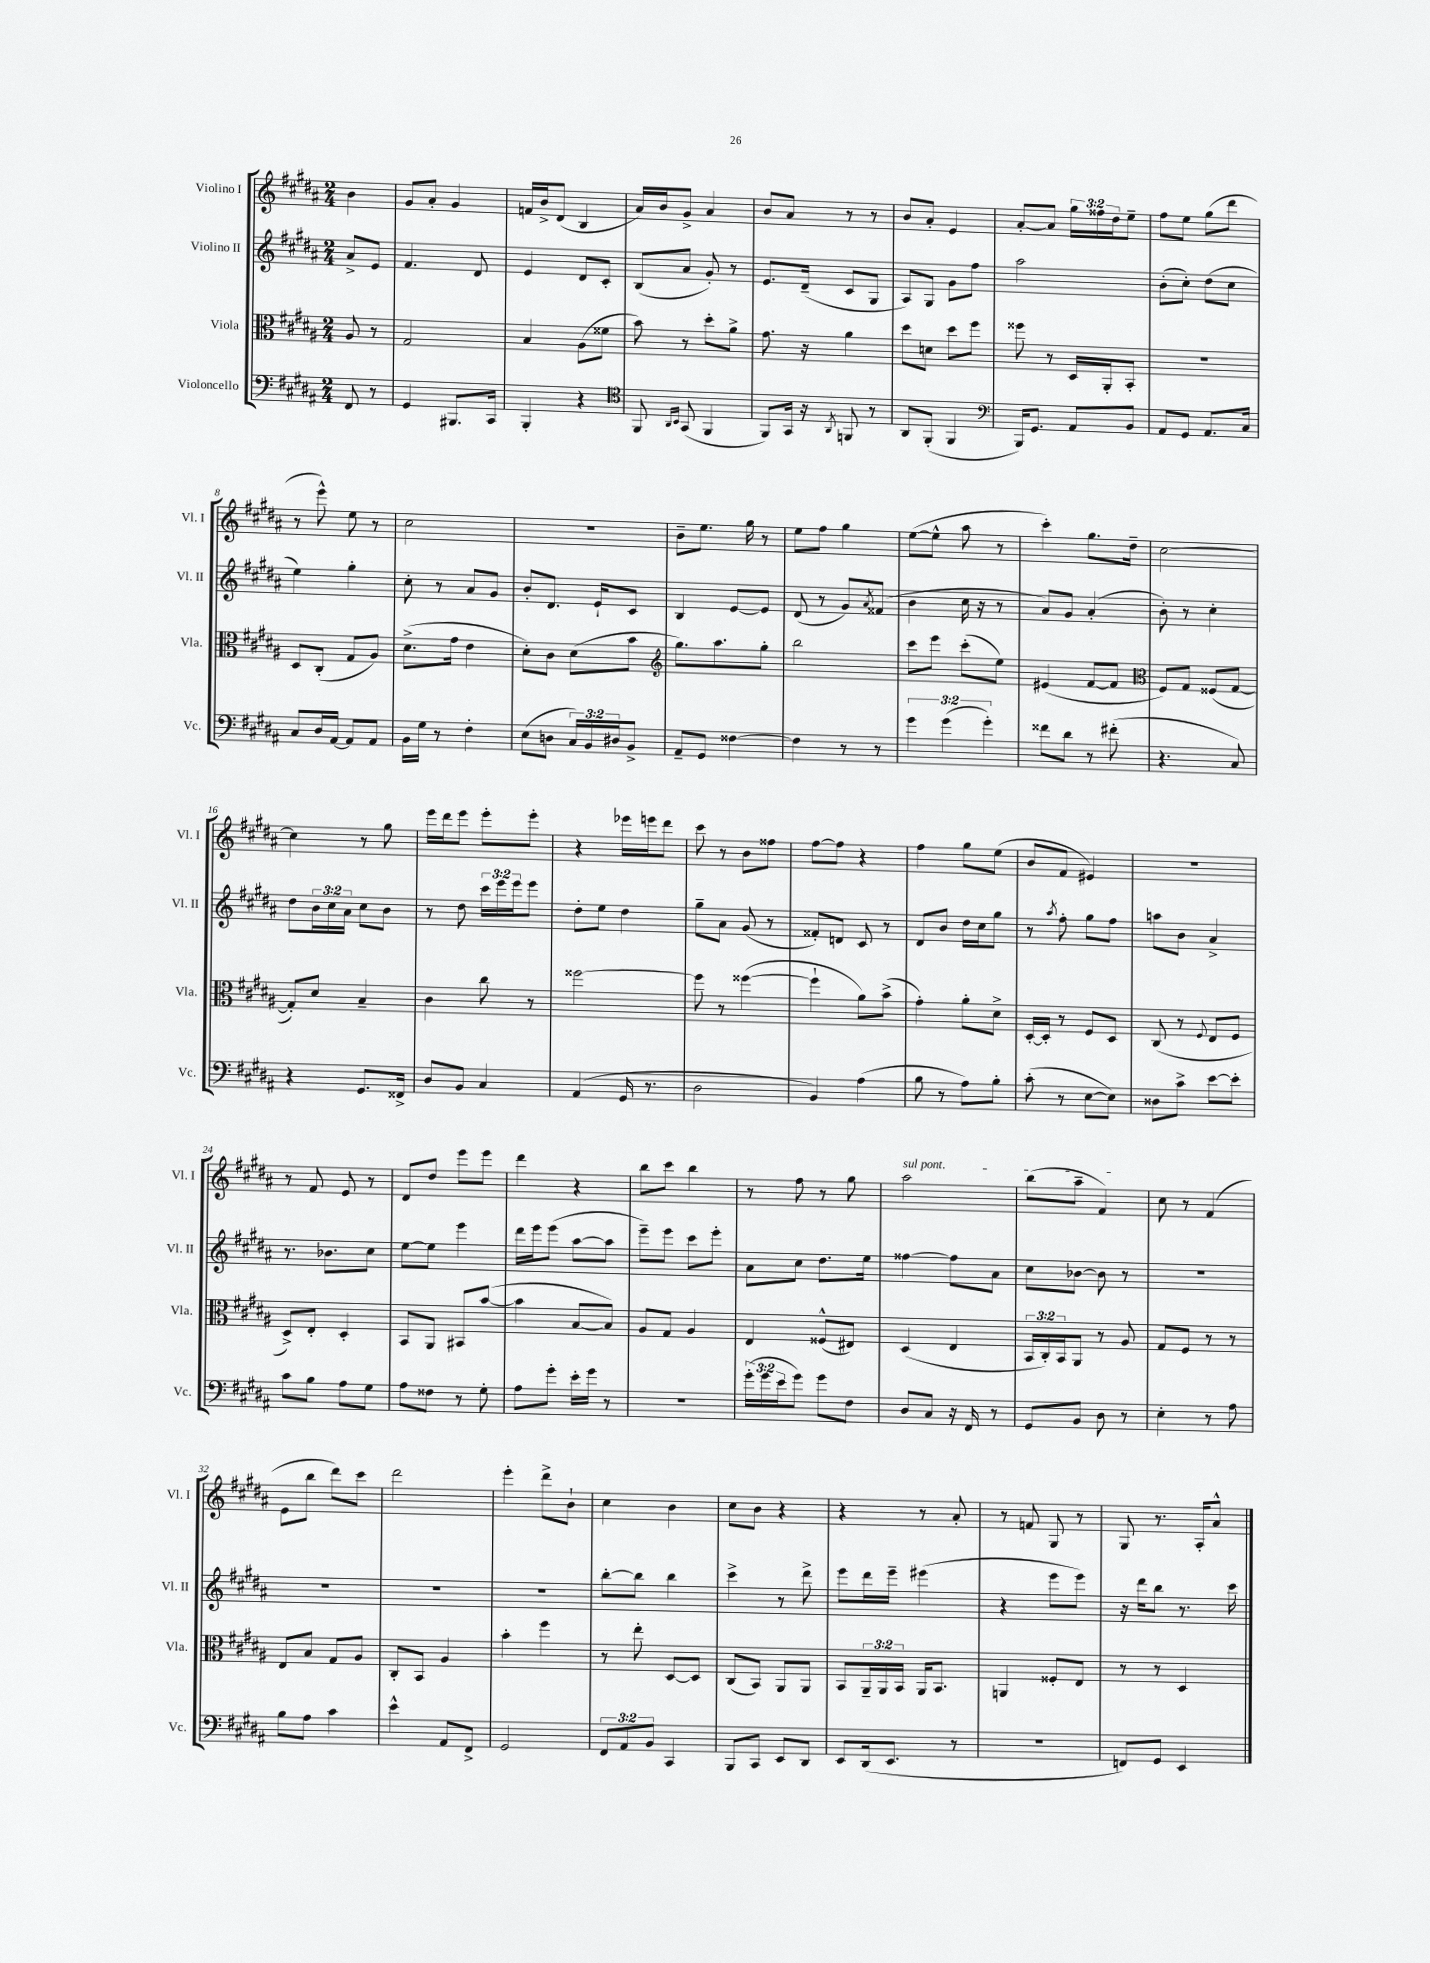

**kern	**kern	**kern	**kern
*staff4	*staff3	*staff2	*staff1
*clefF4	*clefC3	*clefG2	*clefG2
*k[f#c#g#d#a#]	*k[f#c#g#d#a#]	*k[f#c#g#d#a#]	*k[f#c#g#d#a#]
*M2/4	*M2/4	*M2/4	*M2/4
8FF#	8A#	8a#^	4b
8r	8r	8e	.
=	=	=	=
4GG#	2G#	4.f#	8g#
.	.	.	8a#'
8.BBB#	.	.	4g#
.	.	8d#	.
16CC#	.	.	.
=	=	=	=
4BBB'	4B	4e	16f
.	.	.	16b^
.	.	.	(8d#
4r	(8A#	8d#	4B
.	8f##	8c#'	.
=	=	=	=
*clefC4	*	*	*
8FF#	8b)	(8B	16a#)
.	.	.	16b
16qqAA#	.	.	.
16qqBB	.	.	.
(8GG#	8r	8a#	8g#^
4FF#	8dd#'	8g#')	4a#
.	8a#^	8r	.
=	=	=	=
8FF#)	8.g#	8.e	8b
16GG#	.	.	8a#
16r	16r	(16d#~	.
8qAA#	.	.	.
8FF	4a#	8c#	8r
8r	.	8G#	8r
=	=	=	=
8AA#	8dd#	8A#)	8b
(8FF#'	8d	8G#	8a#'
4FF#	8dd#	8g#	4e
.	8ff#	8ff#	.
=	=	=	=
*clefF4	*	*	*
16BBB)	8ff##	2aa#	[8a#'
8.GG#	.	.	.
.	8r	.	8a#]
8AA#	16D#	.	24gg#
.	.	.	24ff##
.	16AA#'	.	.
.	.	.	24dd#
8BB	8BB'	.	8ee~
=	=	=	=
8AA#	2r	(8b'	8ff#
8GG#	.	8cc#')	8ee
8.AA#	.	(8dd#	(8gg#
.	.	8cc#	8ddd#
16C#	.	.	.
=	=	=	=
8C#	8D#	4ee)	8r
16D#	(8C#'	.	8eee^^)
[16AA#	.	.	.
8AA#]	8G#	4gg#'	8ee
8AA#	8A#)	.	8r
=	=	=	=
16BB	(8.d#^	8cc#'	2cc#
16G#	.	.	.
8r	.	8r	.
.	16g#	.	.
4F#'	4e	8a#	.
.	.	8g#	.
=	=	=	=
(8E	8d#')	8b'	2r
8D	8c#	8.d#	.
24C#)	(8d#	.	.
24BB	.	.	.
.	.	16e`	.
24D#	.	.	.
8BB^	8b	8c#	.
=	=	=	=
*	*clefG2	*	*
8AA#~	8.gg#)	4B	8b~
8GG#	.	.	8.ee
.	8.aa#	.	.
[4F##	.	[8e	.
.	.	.	16gg#
.	8gg#'	8e]	8r
=	=	=	=
4F##]	2bb	(8d#	8ee
.	.	8r	8ff#
8r	.	8g#)	4gg#
.	.	8qa#	.
8r	.	(8f##	.
=	=	=	=
6g#	8ccc#	4b	([8ee
.	8eee	.	8ee^^]
(6g#	.	.	.
.	(8ccc#'	16cc#	8aa#
.	.	16r	.
6g#')	.	.	.
.	8ee)	8r	8r
=	=	=	=
8f##	(4e#	8a#)	4ccc#')
8d#	.	8g#	.
8r	[8f#	(4a#'	8.gg#
(8f#'	8f#]	.	.
.	.	.	16dd#~
=	=	=	=
*	*clefC3	*	*
4.r	8F#)	8b')	[2cc#
.	8G#	8r	.
.	(8F##	4cc#'	.
8C#)	[8G#	.	.
=	=	=	=
4r	8G#'])	8dd#	4cc#]
.	8d#	24b	.
.	.	24cc#	.
.	.	24a#	.
8.GG#	4B~	8cc#	8r
.	.	8b	8gg#
16FF##^	.	.	.
=	=	=	=
8D#	4c#	8r	16eee
.	.	.	16ddd#
8BB	.	8dd#	8eee
4C#	8cc#	24ccc#	8eee'
.	.	24eee	.
.	.	24eee	.
.	8r	8eee	8eee'
=	=	=	=
(4AA#	[2ff##	8dd#'	4r
.	.	8ee	.
16GG#	.	4dd#	16eee-
8.r	.	.	16eee
.	.	.	8ddd#
=	=	=	=
2D#	8ff##]	8gg#~	8ccc#
.	8r	8a#	8r
.	([4ff##	(8g#	8b
.	.	8r	8ff##
=	=	=	=
4BB)	4ff##`]	8f##')	[8ff#
.	.	8d	8ff#]
(4A#	8a#)	8c#	4r
.	(8b^	8r	.
=	=	=	=
8B	4g#')	8d#	4ff#
8r	.	8b	.
8A#)	8a#'	16dd#	8gg#
.	.	16cc#	.
8B'	8d#^	8gg#	(8ee
=	=	=	=
(8c#'	[16D#'	8r	8b
.	16D#']	.	.
.	.	8qaa#	.
8r	8r	8ff#'	8f#
[8E	8F#	8gg#	4e#)
8E])	8D#	8ff#	.
=	=	=	=
8D##	(8C#	8aa	2r
8c#^	8r	8b	.
.	8qqF#	.	.
[8e	8E	4a#^	.
8e']	8F#	.	.
=	=	=	=
8c#	8D#^)	8.r	8r
8B	8E'	.	8f#
.	.	8.b-	.
8A#	4D#'	.	8e
8G#	.	8cc#	8r
=	=	=	=
8A#	8BB	[8ee	8d#
8F##	8AA#	8ee]	8dd#
8r	8BB#	4eee	8eee
8G#'	([8b	.	8eee
=	=	=	=
8A#	4b]	16ddd#	4ddd#
.	.	16eee	.
8g#'	.	(8eee	.
16e'	[8B	[8aa#	4r
16g#	.	.	.
8r	8B])	8aa#]	.
=	=	=	=
2r	8A#	8eee~)	8bb
.	8G#	8eee	8ccc#
.	4A#	8ccc#	4bb
.	.	8eee'	.
=	=	=	=
(24g#'	4E	8a#	8r
24g#	.	.	.
24e	.	.	.
8g#)	.	8cc#	8ff#
8g#	(8F##^^	8.dd#	8r
8F#	8E#)	.	8gg#
.	.	16ee	.
=	=	=	=
8D#	(4D#	[4ff##	2aa#
8C#	.	.	.
16r	4E	8ff##]	.
16FF#	.	.	.
8r	.	8a#	.
=	=	=	=
8GG#	24BB	8cc#	(8bb
.	24C#')	.	.
.	24BB	.	.
8BB	8AA#	[8b-	8aa#~
8D#	8r	8b-]	4f#)
8r	8A#	8r	.
=	=	=	=
4E'	8G#	2r	8cc#
.	8F#	.	8r
8r	8r	.	(4f#
8A#	8r	.	.
=	=	=	=
8B	8E	2r	8e
8A#	8B	.	8bb
4c#	8G#	.	8ddd#)
.	8A#	.	8ccc#
=	=	=	=
4e^^	8C#'	2r	2ddd#
.	8BB	.	.
8AA#	4A#	.	.
8FF#^	.	.	.
=	=	=	=
2GG#	4b'	2r	4eee'
.	4ff#	.	8ddd#^
.	.	.	8b`
=	=	=	=
12FF#	8r	[8bb'	4cc#
12AA#	.	.	.
.	8ee'	8bb]	.
12BB	.	.	.
4CC#	[8D#	4bb	4b
.	8D#]	.	.
=	=	=	=
8BBB	(8C#	4ccc#^	8cc#
8CC#	8BB)	.	8b
8EE	8AA#	8r	4r
8DD#	8AA#	8ddd#^	.
=	=	=	=
8EE	8BB	8eee	4r
(16DD#	24AA#~	16ddd#	.
.	24AA#	.	.
8.EE	.	16eee~	.
.	24BB	.	.
.	16AA#	(4eee#	8r
.	8.BB	.	.
8r	.	.	8a#'
=	=	=	=
2r	4AA	4r	8r
.	.	.	8f
.	8F##'	8eee	8G#
.	8E	8eee)	8r
=	=	=	=
8FF)	8r	16r	8G#
.	.	16ddd#	.
8GG#	8r	8bb	8.r
4EE	4D#	8.r	.
.	.	.	16A#'
.	.	.	8a#^^
.	.	16ccc#	.
==	==	==	==
*-	*-	*-	*-
